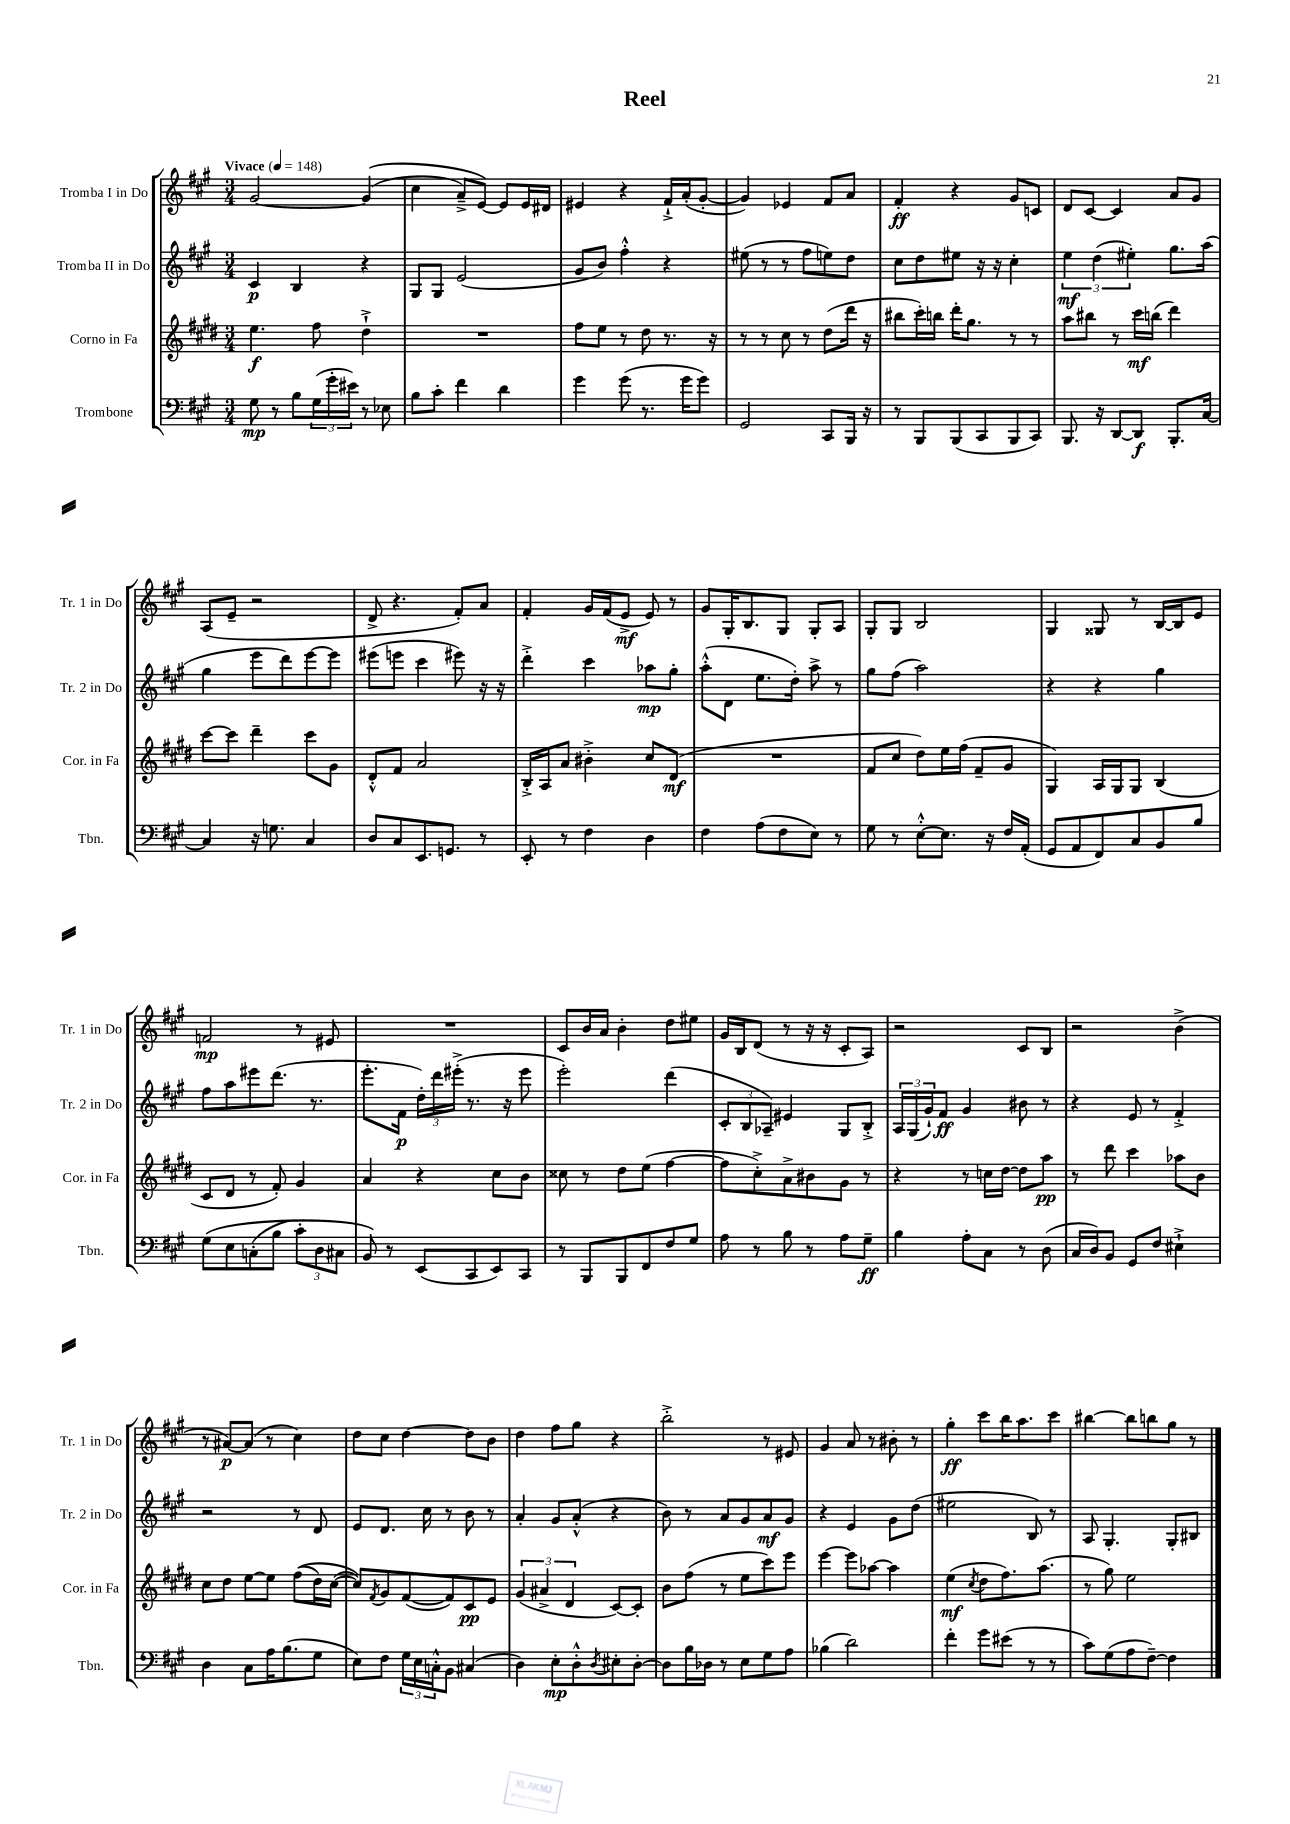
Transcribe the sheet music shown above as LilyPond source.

\header { title = "Reel" }
<<
\new StaffGroup <<
\new Staff = "s0" \with { instrumentName = "Tromba I in Do" shortInstrumentName = "Tr. 1 in Do" } {
    \clef treble \key a \major \numericTimeSignature \time 3/4 \tempo "Vivace" 4 = 148
    gis'2~ gis'4(\( |
    cis''4 a'8--->) e'8~\) e'8 e'16 dis'16 |
    eis'4 r4 fis'16-!-> a'16-.( gis'8~-. |
    gis'4) ees'4 fis'8 a'8 |
    fis'4-.\ff r4 gis'8 c'8 |
    d'8 cis'8~ cis'4 a'8 gis'8 |
    a8( e'8-- r2 |
    d'8-> r4. fis'8-.) a'8 |
    fis'4-. gis'16 fis'16( e'8->\mf e'8) r8 |
    gis'8 gis16-. b8. gis8 gis8-. a8 |
    gis8-. gis8 b2 |
    gis4 gisis8 r8 b16~ b16 e'8 |
    f'2\mp r8 eis'8 |
    R2. |
    cis'8 b'16 a'16 b'4-. d''8 eis''8 |
    gis'16 b16 d'8( r8 r16 r16 cis'8-. a8) |
    r2 cis'8 b8 |
    r2 b'4->( |
    r8 ais'8~\p) ais'8( r8 cis''4) |
    d''8 cis''8 d''4~ d''8 b'8 |
    d''4 fis''8 gis''8 r4 |
    b''2-.-> r8 eis'8 |
    gis'4 a'8 r8 bis'8-. r8 |
    gis''4-.\ff cis'''8 b''16 a''8. cis'''8 |
    bis''4~ bis''8 b''8 gis''8 r8 \bar "|." |
}
\new Staff = "s1" \with { instrumentName = "Tromba II in Do" shortInstrumentName = "Tr. 2 in Do" } {
    \clef treble \key a \major \numericTimeSignature \time 3/4
    cis'4\p b4 r4 |
    gis8 gis8 e'2( |
    gis'8 b'8) fis''4-.-^ r4 |
    eis''8( r8 r8 fis''8 e''8) d''8 |
    cis''8 d''8 eis''8 r16 r16 cis''4-. |
    \tuplet 3/2 { e''4\mf d''4( eis''4-.) } gis''8. a''16( |
    gis''4 e'''8 d'''8) e'''8~ e'''8 |
    eis'''8( e'''8 cis'''4 eis'''8) r16 r16 |
    d'''4-.-> cis'''4 aes''8\mp gis''8-. |
    a''8-.-^( d'8 e''8. d''16-.) a''8-> r8 |
    gis''8 fis''8( a''2) |
    r4 r4 gis''4 |
    fis''8 a''8 eis'''8 d'''8.( r8. |
    e'''8.-. fis'16\p \tuplet 3/2 { d''16-.) d'''16 eis'''16-.->( } r8. r16 eis'''8 |
    e'''2-.) d'''4( |
    \tuplet 3/2 { cis'8-. b8 aes8--) } eis'4 gis8 b8-.-> |
    \tuplet 3/2 { a16 gis16( gis'16-!) } fis'8\ff gis'4 bis'8 r8 |
    r4 e'8 r8 fis'4-.-> |
    r2 r8 d'8 |
    e'8 d'8. cis''16 r8 b'8 r8 |
    a'4-. gis'8 a'8-.-^( r4 |
    b'8) r8 a'8 gis'8 a'8\mf gis'8 |
    r4 e'4 gis'8 d''8( |
    eis''2 b8) r8 |
    a8 gis4.-. gis8-. bis8 \bar "|." |
}
\new Staff = "s2" \with { instrumentName = "Corno in Fa" shortInstrumentName = "Cor. in Fa" } {
    \clef treble \key e \major \numericTimeSignature \time 3/4
    e''4.\f fis''8 dis''4-!-> |
    R2. |
    fis''8 e''8 r8 dis''8 r8. r16 |
    r8 r8 cis''8 r8 dis''8( dis'''16 r16 |
    bis''8 cis'''16-.) b''16 dis'''16-. gis''8. r8 r8 |
    a''8 bis''8 r8 cis'''16\mf b''16( dis'''4) |
    cis'''8~ cis'''8 dis'''4-- cis'''8 gis'8 |
    dis'8-.-^ fis'8 a'2 |
    b16-.-> a16 a'8 bis'4-.-> cis''8 dis'8\mf( |
    R2. |
    fis'8 cis''8 dis''8) e''16 fis''16( fis'8-- gis'8 |
    gis4) a16 gis16 gis8 b4( |
    cis'8 dis'8 r8 fis'8-.) gis'4 |
    a'4 r4 cis''8 b'8 |
    cisis''8 r8 dis''8 e''8( fis''4~ |
    fis''8 cis''8-.->) a'8-> bis'8 gis'8 r8 |
    r4 r8 c''16 dis''16~ dis''8 a''8\pp |
    r8 dis'''8 cis'''4 aes''8 b'8 |
    cis''8 dis''8 e''8~ e''8 fis''8(\( dis''16) cis''16~( |
    cis''8)\) \acciaccatura { fis'8 } gis'8 fis'8~( fis'8) cis'8\pp e'8 |
    \tuplet 3/2 { gis'4( ais'4-> dis'4 } cis'8~) cis'8-. |
    b'8 fis''8( r8 e''8 cis'''8) e'''8 |
    e'''4~ e'''8 aes''8~ aes''4 |
    e''4\mf( \acciaccatura { cis''8 } dis''8 fis''8.) a''8.( |
    r8 gis''8) e''2 \bar "|." |
}
\new Staff = "s3" \with { instrumentName = "Trombone" shortInstrumentName = "Tbn." } {
    \clef bass \key a \major \numericTimeSignature \time 3/4
    gis8\mp r8 b8 \tuplet 3/2 { gis16( gis'16-. eis'16) } r8 ees8 |
    b8 cis'8-. fis'4 d'4 |
    gis'4 gis'8( r8. gis'16 gis'8) |
    gis,2 cis,8 b,,16 r16 |
    r8 b,,8 b,,8( cis,8 b,,8 cis,8) |
    b,,8. r16 d,8~ d,8\f b,,8.-. cis16~ |
    cis4 r16 g8. cis4 |
    d8 cis8 e,8. g,8. r8 |
    e,8-. r8 fis4 d4 |
    fis4 a8( fis8 e8) r8 |
    gis8 r8 e8~-.-^ e8. r16 fis16 a,16-.( |
    gis,8 a,8 fis,8) cis8 b,8 b8 |
    gis8\( e8 c8-.( b8 \tuplet 3/2 { cis'8-.) d8 cis8 } |
    b,8\) r8 e,8( cis,8 e,8) cis,8 |
    r8 b,,8 b,,8 fis,8 fis8 gis8 |
    a8 r8 b8 r8 a8 gis8--\ff |
    b4 a8-. cis8 r8 d8( |
    cis16 d16) b,8 gis,8 fis8 eis4-!-> |
    d4 cis8 a16 b8.( gis8 |
    e8) fis8 \tuplet 3/2 { gis16 e16 c16-.-^ } b,8 cis4( |
    d4) e8-.\mp d8-.-^ \acciaccatura { d8 } eis8-. d8~-. |
    d8 b16 des16 r8 e8 gis8 a8 |
    bes4( d'2) |
    fis'4-. gis'8 eis'8( r8 r8 |
    cis'8) gis8( a8 fis8~--) fis4 \bar "|." |
}
>>
>>
\layout { \context { \Score \remove "Bar_number_engraver" } }
